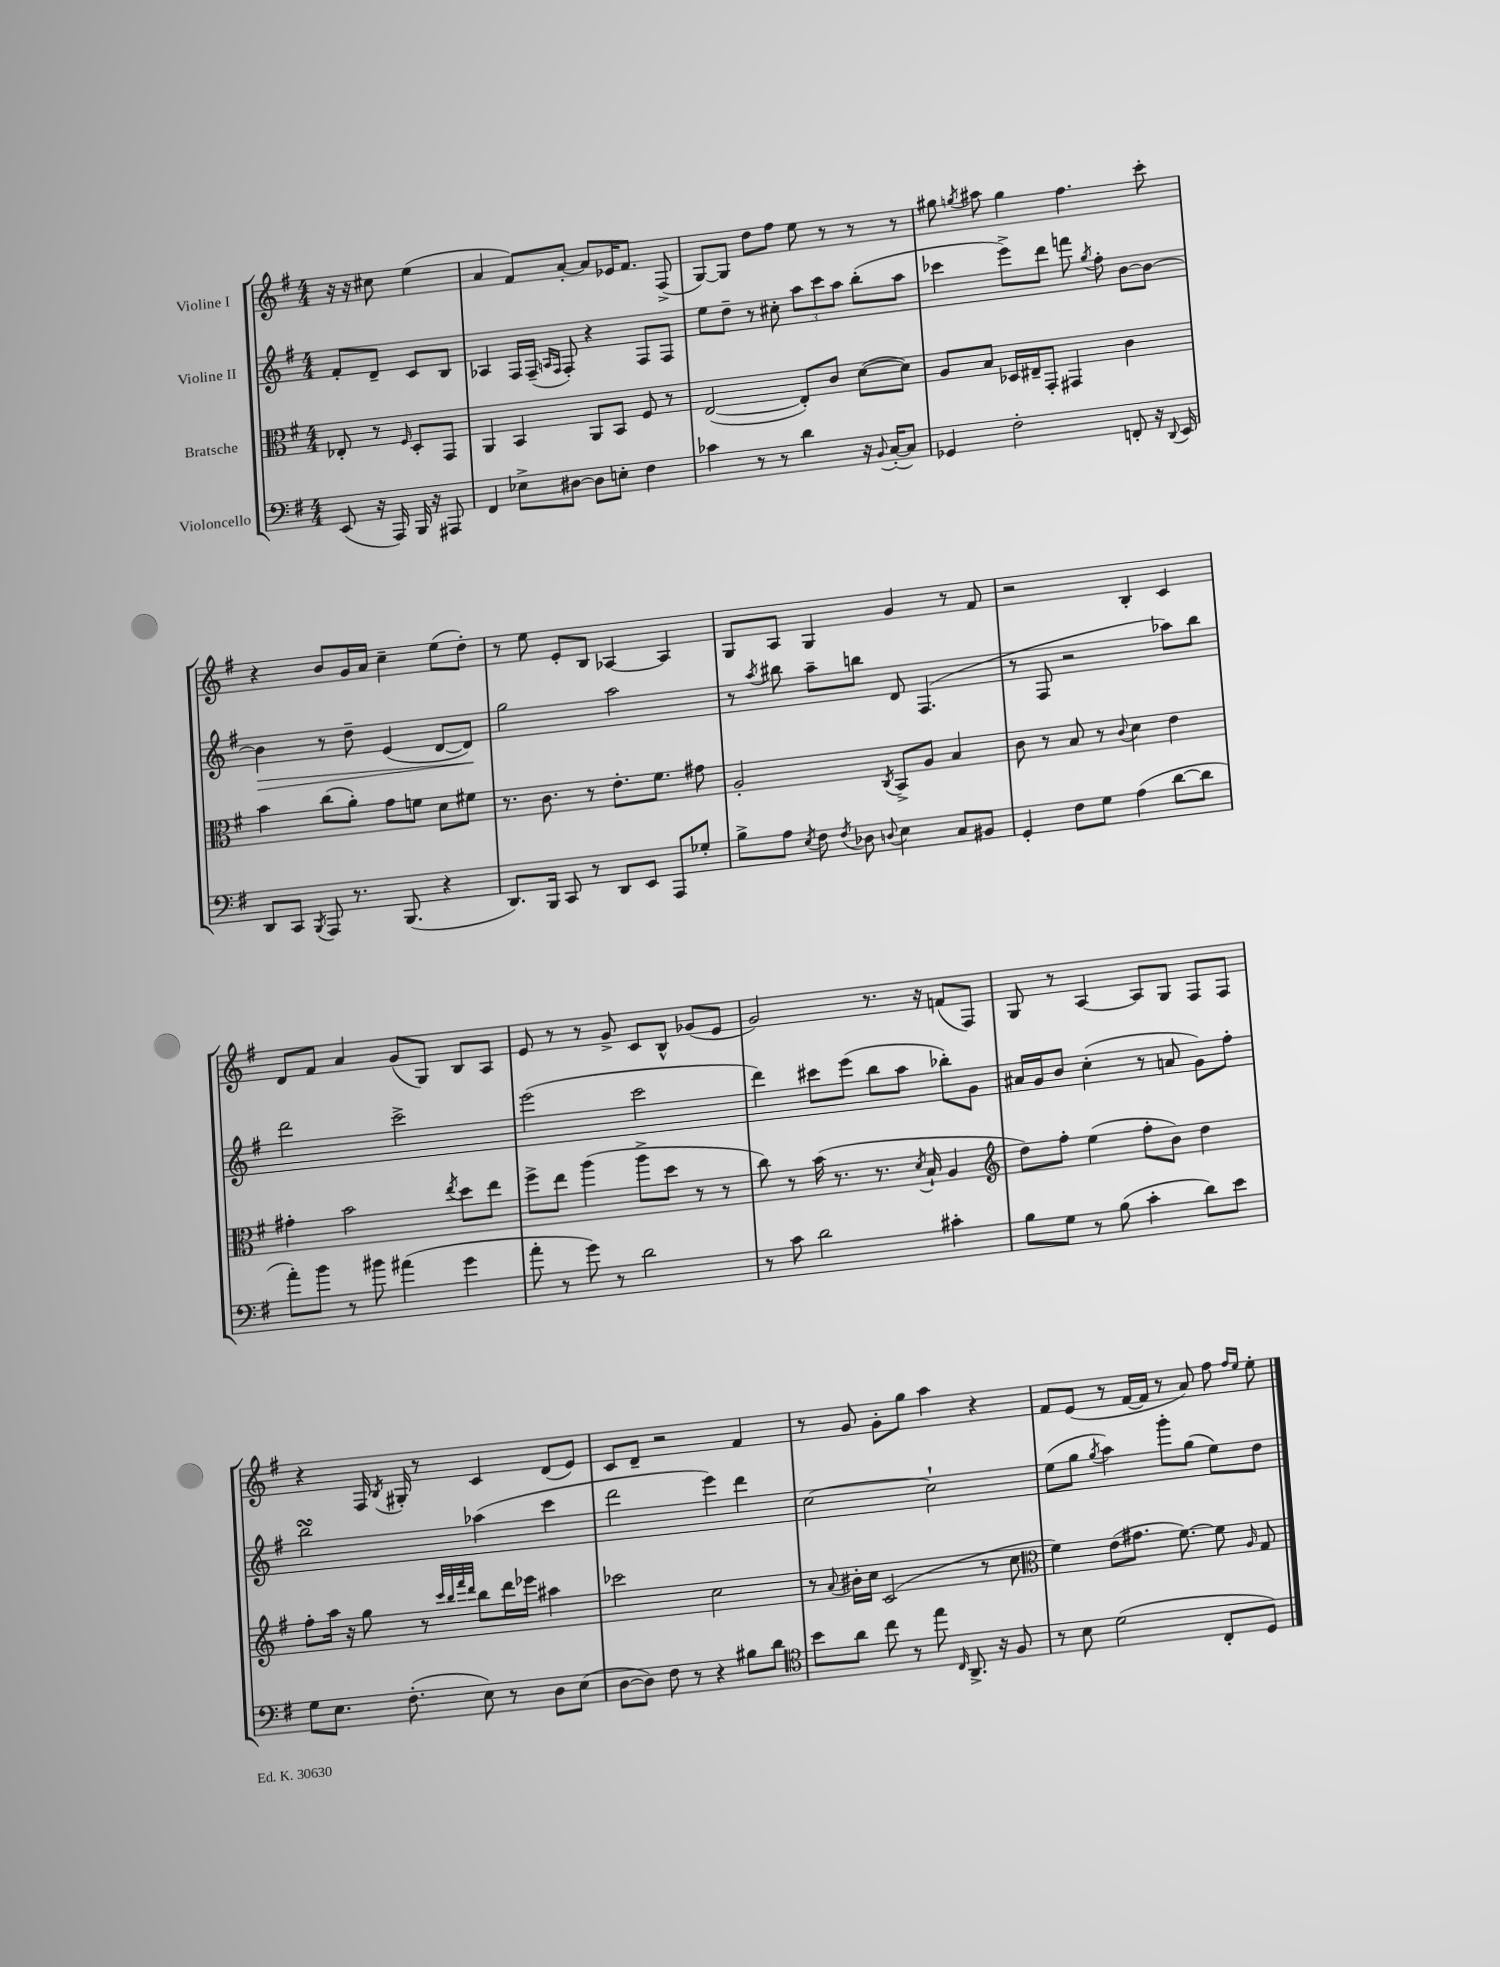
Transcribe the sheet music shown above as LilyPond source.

<<
\new StaffGroup <<
\new Staff = "s0" \with { instrumentName = "Violine I" } {
    \clef treble \key g \major \numericTimeSignature \time 4/4 \partial 2
    \autoBeamOff r16 r16 cis''8 e''4( |
    a'4 fis'8[) a'8]~-. a'8[ ees'16 fis'8.] fis8->( |
    g8[~) g8] d''8[ fis''8] e''8 r8 r8 r8 |
    gis''8 \acciaccatura { g''8 } ais''8 g''4 fis''4. c'''8-. |
    r4 b'8[ g'16 a'16] c''4-- e''8[( d''8]-.) |
    r8 e''8 e'8[-. b8] aes4~ aes4 |
    g8[ a8] g4 g'4 r8 fis'8 |
    r2 b4-. c'4 |
    d'8[ fis'8] a'4 g'8[( g8]) b8[ a8] |
    e'8 r8 r8 g'8-> c'8[ b8]-^ ges'8[( e'8] |
    g'2) r8. r16 f'8[( fis8]) |
    g8 r8 a4~ a8[ g8] fis8[ fis8] |
    r4 fis16 \acciaccatura { b8 } gis16-. r8 c'4 d'8[( e'8]) |
    c'8[ d'8]-- r2 fis'4 |
    r8 g'8 g'8[-. g''8] a''4 r4 |
    fis'8[ e'8]( r8 fis'16[~ fis'16] r8 a'8) fis''8 \grace { fis''16[ e''16] } e''8-. \bar "|." |
}
\new Staff = "s1" \with { instrumentName = "Violine II" } {
    \clef treble \key g \major \numericTimeSignature \time 4/4 \partial 2
    \autoBeamOff fis'8[-. d'8]-- c'8[ b8] |
    aes4 fis16[ fis16]--( \grace { a16[ fis16] } fis8-.) r4 fis8[ fis8] |
    e''8[ d''8]-- r8 cis''8-. \tuplet 3/2 { a''8[ c'''8 a''8] } b''8[-.( a''8] |
    ces'''4 e'''8[->) d'''8] f'''8 \acciaccatura { g''8 } fis''8-. b'8[~ b'8]~ |
    b'4\> r8 d''8-- e'4( d'8[~ d'8]\!) |
    g''2 a''2 |
    r8 \acciaccatura { a''8 } bis''8 a''8[-- b''8] d'8 fis4.( |
    r8 fis8 r2 aes''8[) b''8] |
    d'''2 c'''2-> |
    e'''2( c'''2 |
    d'''4) cis'''8[ e'''8]( b''8[ a''8] bes''8[-.) g'8] |
    ais'16[ g'16 b'8] c''4-.( r8 a'8 g'8[) fis''8]-. |
    b''2\turn aes''4( c'''4 |
    d'''2 e'''4) d'''4 |
    c''2~ c''2-! |
    e''8[( g''8] \acciaccatura { g''8 } a''4) g'''8[-. g''8]( e''8[) d''8] \bar "|." |
}
\new Staff = "s2" \with { instrumentName = "Bratsche" } {
    \clef alto \key g \major \numericTimeSignature \time 4/4 \partial 2
    \autoBeamOff ees8-. r8 \grace { fis16 } d8[-. g,8] |
    a,4 b,4 a,8[ b,8] fis8 r8 |
    e2~( e8[-.) c'8] d'8[~( d'8]) |
    a8[ b8] des16[ eis16-- g,8]-. gis,4 c'4 |
    b'4 c''8[( a'8]-.) g'8[ f'8] d'8[ fis'8] |
    r8. c'8. r8 e'8.[-. fis'8.] gis'8 |
    a2-. \acciaccatura { c8 } b,8[-> a8] b4 |
    c'8 r8 b8 r8 \appoggiatura { c'8 } d'4 e'4 |
    gis'4-. b'2 \acciaccatura { e''8 } d''8[ e''8] |
    fis''8[-> e''8] a''4( a''8[-> d''8] r8 r8 |
    c''8) r8 b'16( r8. r8. \acciaccatura { d'8 } b16-! a4 |
    \clef treble d''8[) fis''8]-. e''4( fis''8[-. b'8]) d''4 |
    fis''8[-. a''16] r16 g''8 r8 \grace { c'''32[ b''32 fis'''32 d'''32] } b''8[ d'''16 ees'''16] ais''4 |
    ces'''2 c''2 |
    r8 \appoggiatura { a'8 } bis'16[-. c''16] c'2( r8 c''8 |
    \clef alto fis'4) e'8[( gis'8.] fis'8.~) fis'8 \grace { a16 } g8 \bar "|." |
}
\new Staff = "s3" \with { instrumentName = "Violoncello" } {
    \clef bass \key g \major \numericTimeSignature \time 4/4 \partial 2
    \autoBeamOff e,8( r16 a,,16) b,,16 r16 ais,,8 |
    fis,4 ees8[-> dis8]~ dis8[ e8]-. fis4 |
    ces'4 r8 r8 d'4 r16 \appoggiatura { b,8 } c16[~-.( c8]) |
    ges,4 fis2-. f,8-. r16 \appoggiatura { d,8 } e,16 |
    d,8[ c,8] \acciaccatura { b,,8 } a,,8 r8. b,,8.( r4 |
    d,8.[) b,,16] c,8 r8 d,8[ e,8] a,,8[ ges8]-. |
    b8[-> a8] \acciaccatura { e8 } fis8 \acciaccatura { fis8 } des8 \appoggiatura { d8 } e4 c8[ bis,8] |
    g,4-. fis8[ g8] a4( d'8[~ d'8] |
    a'8[-.) b'8] r8 bis'8 ais'4( g'4 |
    a'8-. r8 g'8) r8 d'2 |
    r8 c'8 d'2 cis'4-. |
    b8[ g8] r8 b8( c'4-. d'8[) e'8] |
    g8[ e8.] fis8.-.( e8) r8 d8[ e8]( |
    d8[~ d8]) fis8 r8 r4 bis8[ d'8] |
    \clef tenor b'8[ a'8] c''8 r8 e''8 \grace { c16 } a,8.-> r16 fis8 |
    r8 b8 d'2( c8[-. d8]) \bar "|." |
}
>>
>>
\layout { \context { \Score \remove "Bar_number_engraver" } }
